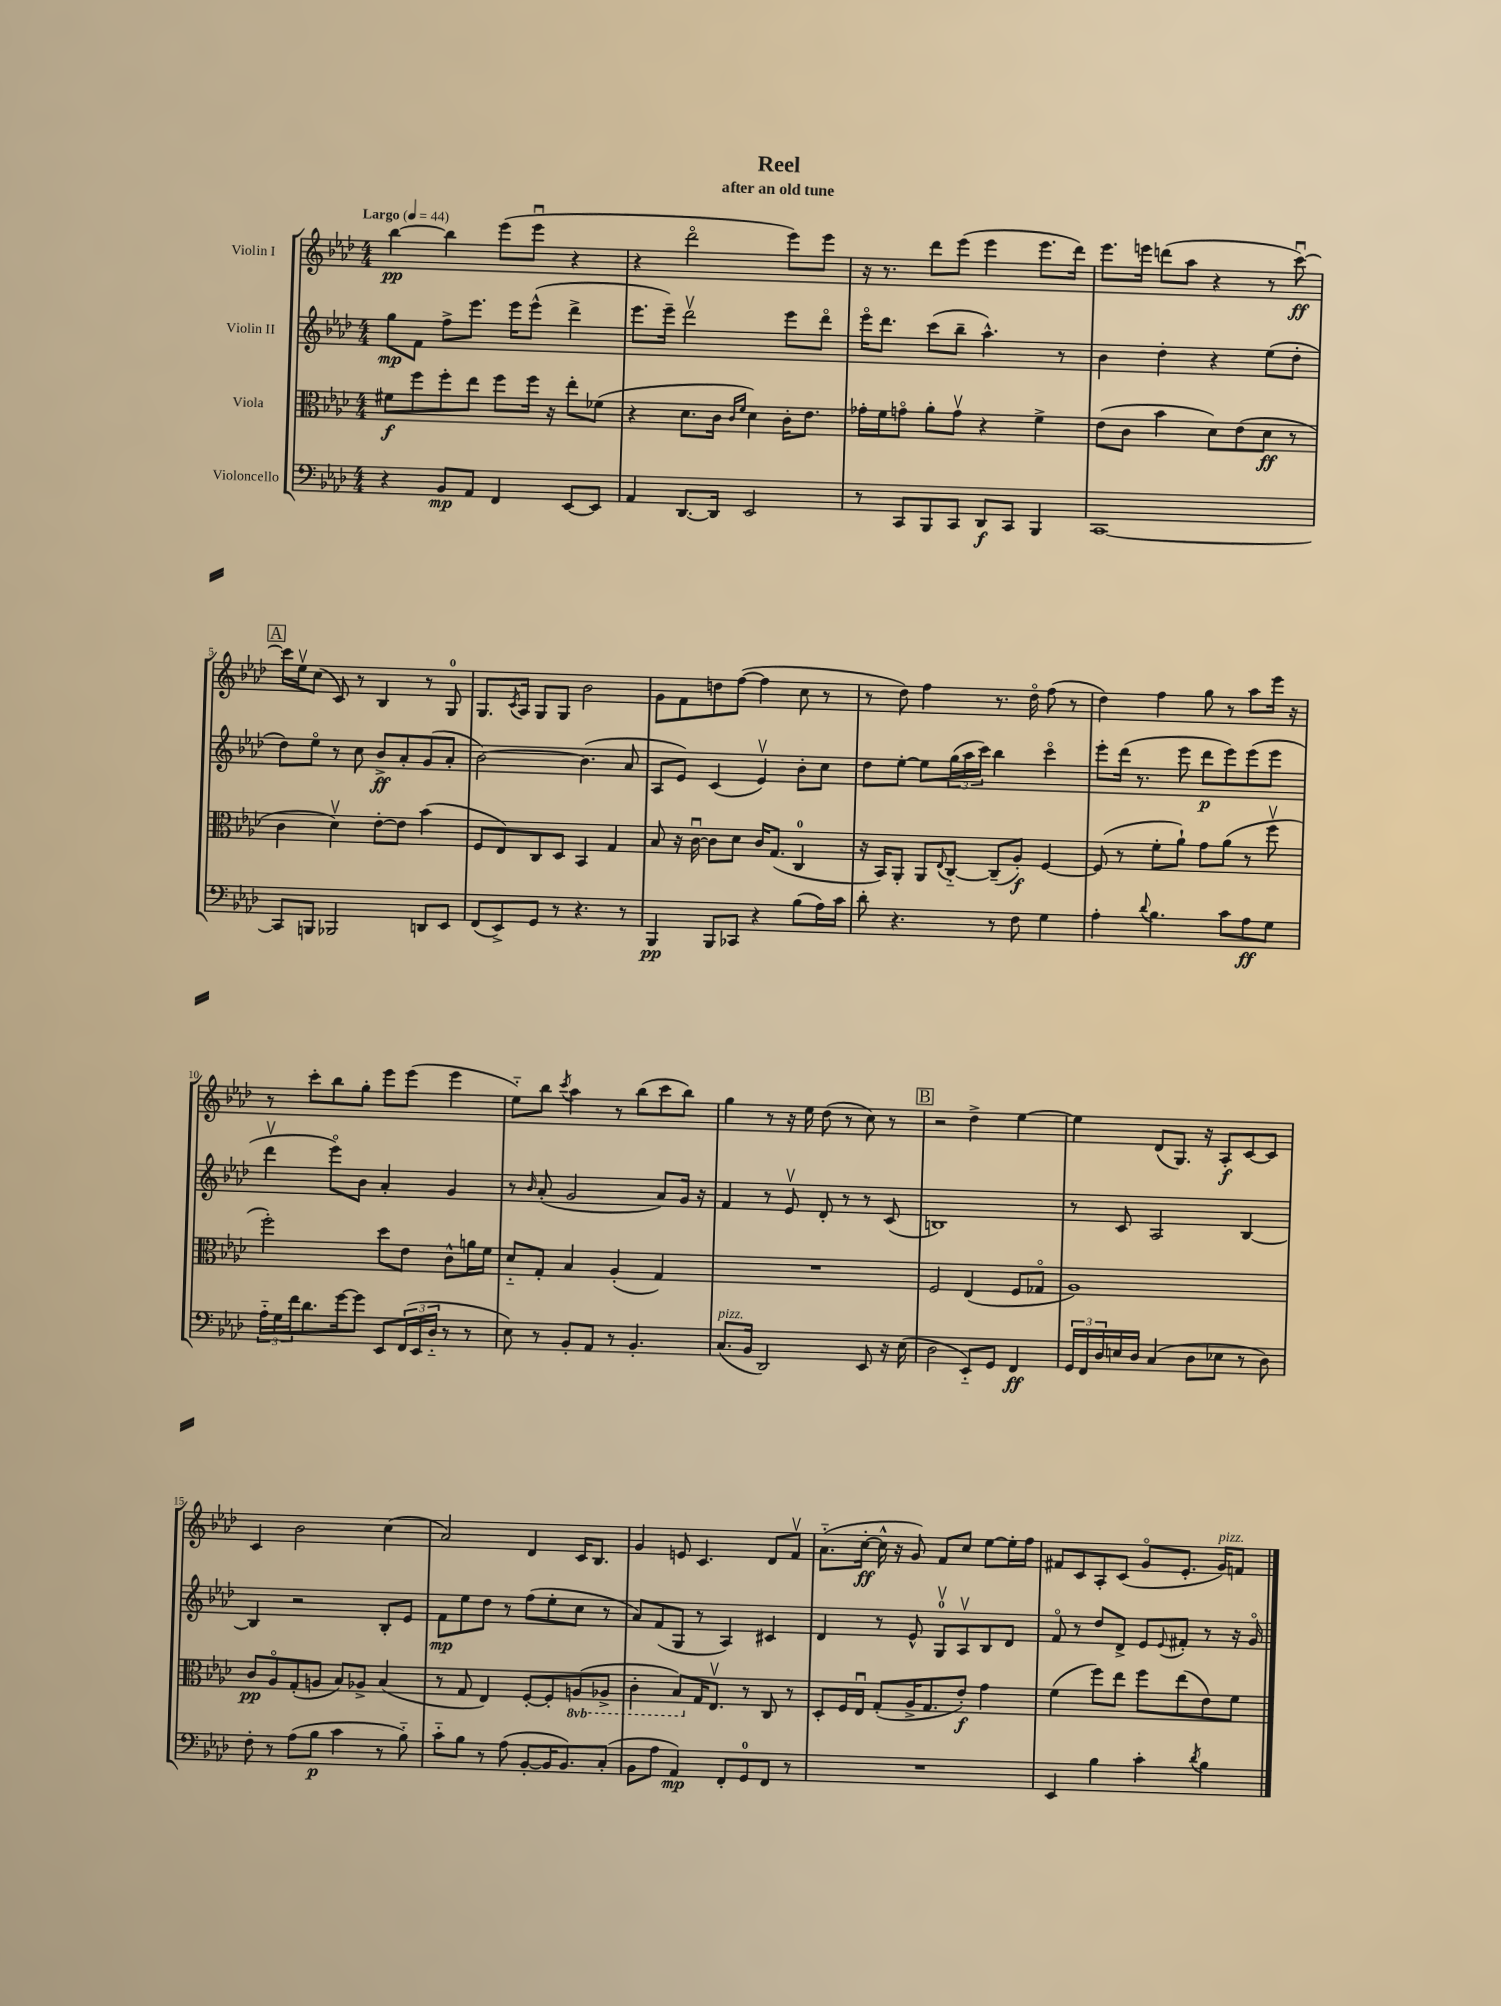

**kern	**kern	**kern	**kern
*staff4	*staff3	*staff2	*staff1
*clefF4	*clefC3	*clefG2	*clefG2
*k[b-e-a-d-]	*k[b-e-a-d-]	*k[b-e-a-d-]	*k[b-e-a-d-]
*M4/4	*M4/4	*M4/4	*M4/4
*MM44	*MM44	*MM44	*MM44
4r	8f#	8gg	[4bb-
.	8ff	8f	.
8BB-	8ff'	8ff^	4bb-]
8AA-	8ee-	8.eee-	.
4FF	8ff	.	(8eee-
.	.	16eee-	.
.	16ff	(8eee-^^	8eee-u
.	16r	.	.
[8EE-	8ee-'	4ddd-^	4r
8EE-]	(8f-	.	.
=	=	=	=
4AA-	4r	8.eee-	4r
.	.	16eee-~)	.
[8.DD-	8.d-	2ddd-v	2ddd-o
16DD-]	16c	.	.
.	16qqc	.	.
.	16qqf	.	.
2EE-	4d-)	.	.
.	16c'	8eee-	8eee-)
.	8.e-	.	.
.	.	8ddd-o	8eee-
=	=	=	=
8r	16g-'	16eee-o	16r
.	16f	8.ddd-	8.r
8CC	8go	.	.
8BBB-	8a-'	(8ccc	8ddd-
8CC	8gv	8bb-~	(8eee-
8DD-	4r	4.aa-^^)	4eee-
8CC	.	.	.
4BBB-	4f^	.	8.eee-
.	.	8r	.
.	.	.	16ddd-)
=	=	=	=
[1CC	(8e-	4b-	8.eee-
.	8c	.	.
.	.	.	16eee
.	4b-	4dd-'	(8ddd
.	.	.	8aa-
.	8d-)	4r	4r
.	(8e-	.	.
.	8d-	(8ee-	8r
.	8r	8dd-'	[8cccu)
=	=	=	=
8CC]	4c	8dd-)	16ccc]
.	.	.	16ee-v
8BBB	.	8ee-o	(8cc
2BBB-	4d-v)	8r	8c)
.	.	8cc	8r
.	[8e-'	8b-^	4B-
.	8e-]	8a-'	.
8DD	(4b-	(8g	8r
8EE-	.	8a-'	8G
=	=	=	=
(8FF	8F	[2b-)	8.G
8EE-^)	8E-)	.	.
.	.	.	8qc
.	.	.	16A-
8GG	8C	.	8G
8r	8D-	.	8G
4.r	4BB-	(4.b-]	2b-
.	4G	.	.
8r	.	8a-	.
=	=	=	=
4BBB-	8B-	8A-	8g
.	16r	8e-)	8f
.	[16cu	.	.
8BBB-	8c]	(4c	8dd
8CC-	8d-	.	([8ff
4r	16c	4e-v)	4ff]
.	(8.G	.	.
(8B-	4C	8b-'	8cc
16A-)	.	8cc	8r
16c	.	.	.
=	=	=	=
8d-'	16r	8dd-	8r
.	16BB-)	.	.
4.r	8AA-'	[8ee-'	8dd-)
.	8AA-	8ee-]	4ff
.	8qqE-	.	.
.	[8C'~	(24gg	.
.	.	24aa-	.
.	.	24ccc)	.
8r	(8C~]	4bb-	8.r
8F	8A-')	.	.
.	.	.	16dd-o
4G	[4F	4ccco	(8ff
.	.	.	8r
=	=	=	=
4A-'	(8F]	8eee-'	4dd-)
.	8r	(16ddd-	.
.	.	8.r	.
8qqd-	.	.	.
4.B-	8f'	.	4ff
.	8a-`)	8eee-	.
.	8g	8ddd-	8gg
8c	(8a-	8eee-)	8r
8A-	8r	(8eee-	8aa-
8G	8ffv	8eee-	16eee-
.	.	.	16r
=	=	=	=
24A-'~	2ff')	4ddd-v	8r
24G	.	.	.
24f	.	.	.
8.d-	.	.	8ccc'
.	.	8eee-o)	8bb-
[16g	.	.	.
8g]	.	8b-	8gg'
8EE-	8dd-	4a-'	8eee-
(24FF	8e-	.	(8eee-
24EE-	.	.	.
24D-'~	.	.	.
8r	8c^^	4g	4eee-
8r	16a	.	.
.	16f	.	.
=	=	=	=
8E-)	8d-'~	8r	8ee-'~)
.	.	16qqb-	.
8r	8G'	(8a-'	8bb-
.	.	.	8qccc
8BB-'	4B-	2g	4aa-
8AA-	.	.	.
8r	(4A-'	.	8r
4.BB-'	.	.	(8bb-
.	4G)	8a-)	8ccc
.	.	16g	8bb-)
.	.	16r	.
=	=	=	=
(8.C	1r	4f	4gg
16BB-	.	.	.
2DD-)	.	8r	8r
.	.	8e-v	16r
.	.	.	16ee-
.	.	8d-'	(8dd-
.	.	8r	8r
8EE-	.	8r	8cc)
16r	.	(8c	8r
(16E-	.	.	.
=	=	=	=
2D-	2F	1B)	2r
8EE-'~)	(4E-	.	4dd-^
8GG	.	.	.
4FF	8F	.	[4ee-
.	8G-o	.	.
=	=	=	=
24GG	1A-)	8r	4ee-]
24FF	.	.	.
24D-	.	.	.
16E	.	8c	.
16D-	.	.	.
(4C	.	2A-	(8d-
.	.	.	8.G)
8D-	.	.	.
.	.	.	16r
8E-	.	.	8A-'
8r	.	[4B-	[8c
8D-)	.	.	8c]
=	=	=	=
8F'	8c	4B-]	4c
8r	8A-o	.	.
(8A-	(8G'	2r	2b-
8B-	8A	.	.
4c	8B-)	.	.
.	8A-^	.	.
8r	(4B-	8B-'	(4cc
8B-'~)	.	8e-	.
=	=	=	=
8c'~	8r	8f	2a-)
8B-	8G	8ee-	.
8r	4E-)	8dd-	.
(8A-	.	8r	.
[8BB-'	[8F'	(8ff	4d-
16BB-]	8F']	8ee-'	.
8.BB-)	.	.	.
.	(8AA	8cc	16c
.	.	.	8.B-
(8C'	8AA-^	8r	.
=	=	=	=
8BB-	4C'	8a-)	4g
8A-	.	(8f	.
4AA-)	8BB-)	8G	8e
.	16G	8r	4.c
.	8.E-v	.	.
8FF'	.	4A-)	.
8GG	8r	.	.
8FF	8C	4c#	8d-
8r	8r	.	8fv
=	=	=	=
1r	8D-'	4d-	(8.a-'~
.	16F	.	.
.	16E-u	.	[16cc'
.	(8G'	8r	16cc^^]
.	.	.	16r
.	16A-^	8e-^^	8g)
.	8.G	.	.
.	.	8Gv	8f
.	8e-')	8A-v	8cc
.	4g	8B-	[8ee-
.	.	8d-	16ee-']
.	.	.	16ff
=	=	=	=
4EE-	(4f	8fo	8f#
.	.	8r	8c
4B-	8ff)	8dd-	8A-'
.	8ee-	8d-^	(8c
4c'	8ff	8e-	8go
.	.	8qqe-	.
.	(8ee-	8f#'	8.e-'
8qd-	.	.	.
4B-	8e-)	8r	.
.	.	.	16g)
.	8f	16r	8f
.	.	16go	.
==	==	==	==
*-	*-	*-	*-
